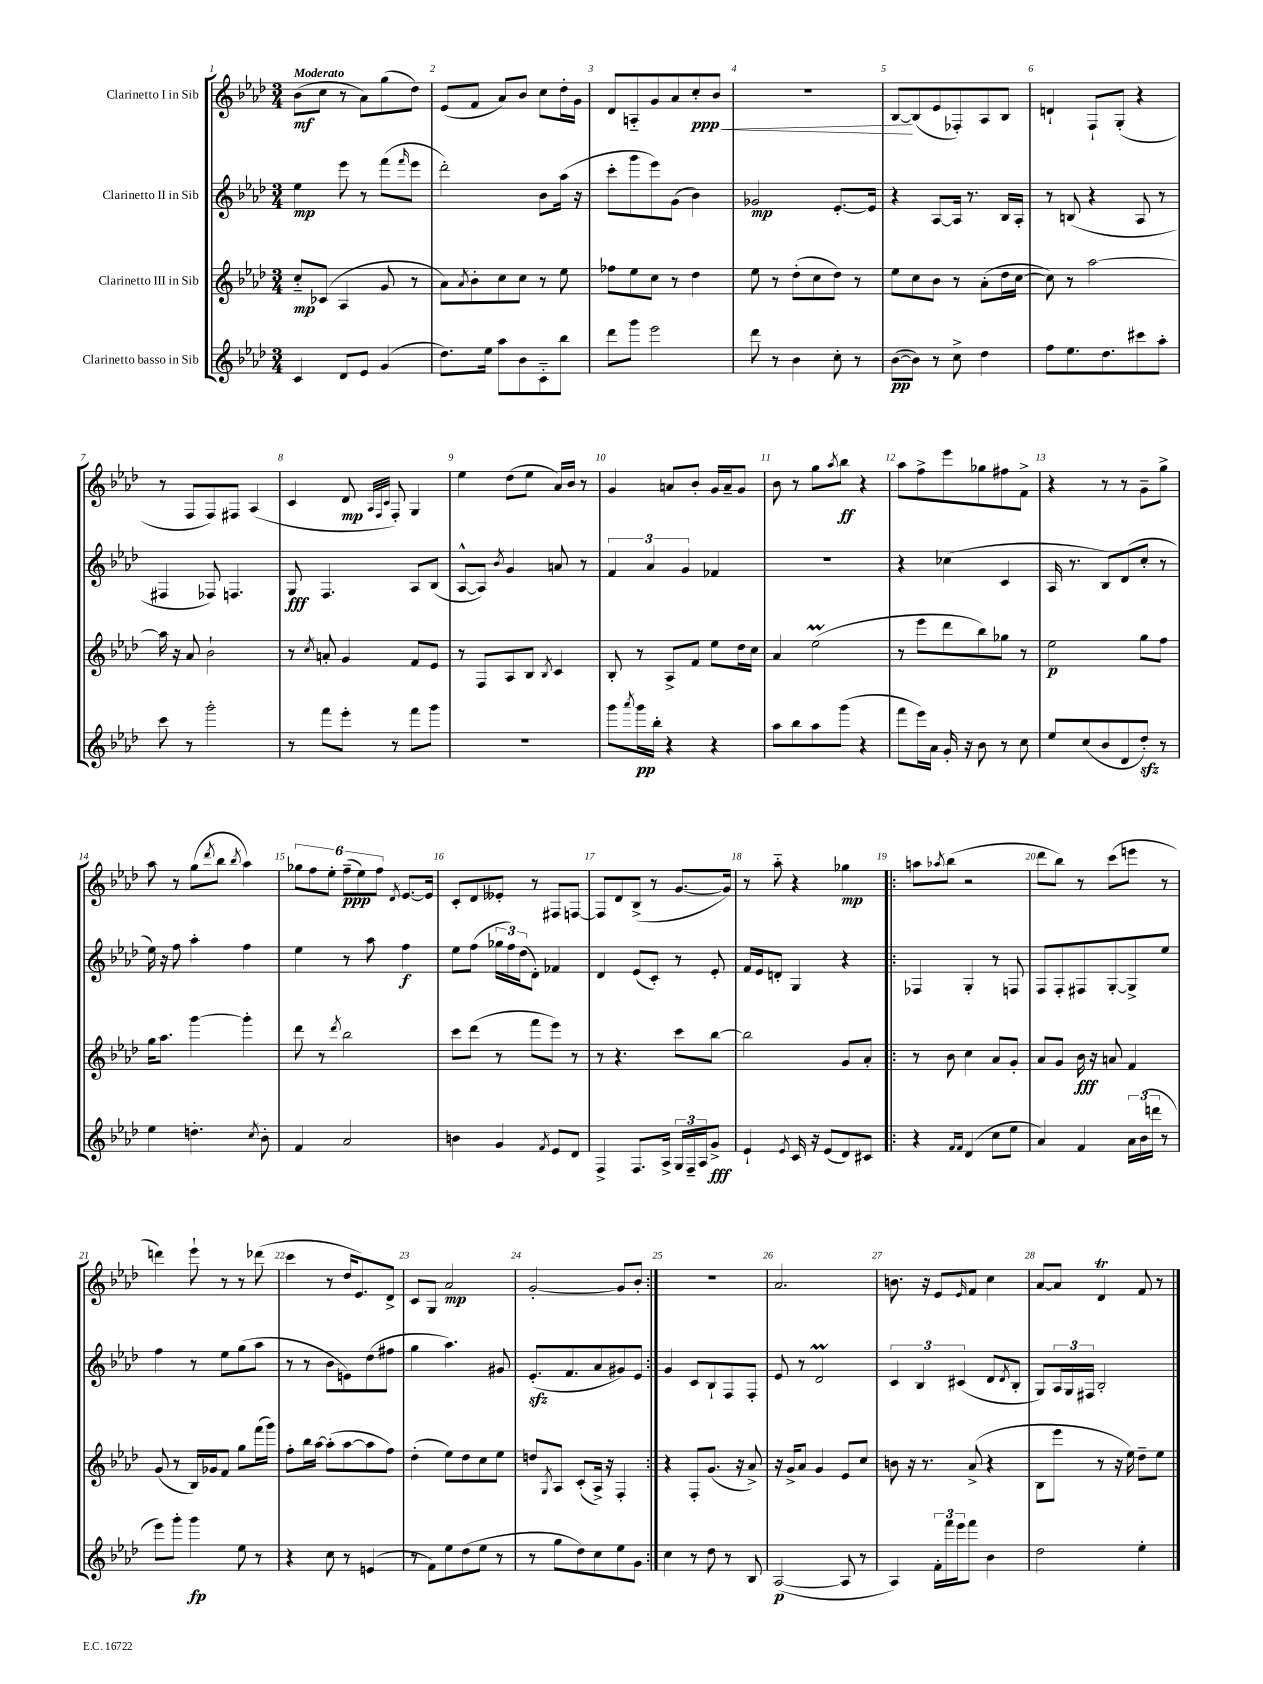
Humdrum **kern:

**kern	**kern	**kern	**kern
*staff4	*staff3	*staff2	*staff1
*clefG2	*clefG2	*clefG2	*clefG2
*k[b-e-a-d-]	*k[b-e-a-d-]	*k[b-e-a-d-]	*k[b-e-a-d-]
*M3/4	*M3/4	*M3/4	*M3/4
4c/	8cc'~/L	4ee-\	(8b-\L
.	(8c-/J	.	8cc\J
8d-/L	4A-/	8eee-\	8r
8e-/J	.	8r	8a-\L)
(4g/	8g/	(8fff\L	(8gg\
.	.	16qqfff/	.
.	8r	8eee-\J	8dd-\J)
=	=	=	=
8.dd-\L)	8a-\L)	2ddd-'\)	(8e-/L
.	8qa-/	.	.
.	8b-'\	.	8f/J
16ee-\Jk	.	.	.
8aa-\L	8cc\	.	8a-/L)
8b-\	8cc\J	.	8b-/J
8c'~\	8r	8b-\L	8cc\L
8bb-\J	8ee-\	(16aa-\Jk	16dd-'\L
.	.	16r	16g\JJ
=	=	=	=
8ddd-\L	8ff-\L	8ccc'\L	8d-/L
8ggg\J	8ee-\	8ggg\	8A'~/
2eee-\	8cc\J	8eee-\)	8g/
.	8r	(8g\J	8a-/
.	4dd-\	4b-\)	8cc'/
.	.	.	8b-/J
=	=	=	=
8ddd-\	8ee-\	2g-/	2.r
8r	8r	.	.
4b-\	(8dd-'\L	.	.
.	8cc\	.	.
8cc'\	8dd-\J)	[8.e-'/L	.
8r	8r	.	.
.	.	16e-/]Jk	.
=	=	=	=
([8b-\L	8ee-\L	4r	[8B-/L
8b-\]J)	8cc\	.	(8B-/]
8r	8b-\J	[8A-/L	8e-/
8cc^\	8r	16A-/]Jk	8F-'/)
.	.	8.r	.
4dd-\	(8a-'\L	.	8A-/
.	16dd-\L	16B-/LL	8B-/J
.	[16cc\JJ	16A-'/JJ	.
=	=	=	=
8ff\L	8cc\])	8r	4d`/
8.ee-\	8r	(8B/	.
.	[2aa-\	4r	8F`/L
8.dd-\	.	.	.
.	.	.	(8G'/J
8ccc#\	.	8A-/	4r
8aa-'\J	.	8r	.
=	=	=	=
8ccc\	16aa-\]	4F#/	8r
.	16r	.	.
8r	8a-/	.	8F/L
2ggg'\	2b-`\	8F-/)	8F/)
.	.	4.F/	8F#/J
.	.	.	(4A-/
=	=	=	=
8r	8r	8G/	4c/
.	8qcc/	.	.
8fff\L	8a'/	4.F/	.
8eee-'\J	4g/	.	8d-/
.	.	.	32qqA-/LLL
.	.	.	32qqF/
.	.	.	32qqc/JJJ
8r	.	.	8F'/)
8fff\L	8f/L	8A-/L	4G/
8ggg\J	8e-/J	(8B-/J	.
=	=	=	=
2.r	8r	[8A-^^/L	4ee-\
.	8F/L	8A-/]J)	.
.	.	8qb-/	.
.	8A-/	4g/	(8dd-\L
.	8B-/J	.	8ee-\J
.	8qB-/	.	.
.	4c/	8a/	16a-/LL)
.	.	.	16b-/JJ
.	.	8r	8r
=	=	=	=
8ggg\L	8B-'/	6f/	4g/
8qaaa-/	.	.	.
16ggg\L	8r	.	.
.	.	6a-/	.
16bb-'\JJ	.	.	.
4r	8A-^/L	.	8a/L
.	.	6g/	.
.	8f/J	.	8b-'/J
4r	8ee-\L	4f-/	16g/LL
.	.	.	16a~/J
.	16dd-\L	.	8g/J
.	16cc\JJ	.	.
=	=	=	=
8aa-\L	4a-/	2.r	8b-\
8bb-\	.	.	8r
8aa-\	(2ee-\	.	8gg\L
.	.	.	8qaa-/
(8ggg\J	.	.	8bb-\J
4r	.	.	4r
=	=	=	=
8fff\L	8r	4r	8aa-\L
16eee-\L)	8eee-\L	.	8ff^\
16a-\JJ	.	.	.
16g'/	8ddd-\	(4cc-\	8eee-\
16r	.	.	.
8b-\	8bb-\)	.	8gg-\
8r	8gg-\J	4c/	8ff#\
8cc\	8r	.	8f^\J
=	=	=	=
8ee-/L	2ee-\	16A-/	4r
.	.	8.r	.
(8cc/	.	.	.
8b-/	.	8B-/L)	8r
8d-/	.	(8d-/	8r
8dd-'/J)	8gg\L	8cc'/J	8g~\L
8r	8ff\J	8r	8gg^\J
=	=	=	=
4ee-\	16gg\LK	16ee-\)	8aa-\
.	8.aa-\J	16r	.
.	.	8ff\	8r
4.dd'\	[4ggg\	4aa-'\	(8gg\L
.	.	.	8qddd-/
.	.	.	8bb-\J
.	.	.	8qbb-/
.	4ggg'\]	4ff\	4aa-\)
8qcc/	.	.	.
8b-'\	.	.	.
=	=	=	=
4f/	8ddd-\	4ee-\	12gg-\L
.	.	.	12ff\
.	8r	.	.
.	.	.	12ee-'\J
.	8qddd-/	.	.
2a-/	2bb-\	8r	(12ff~\L
.	.	.	12ee-\)
.	.	8aa-\	.
.	.	.	12ff\J
.	.	.	8qd-/
.	.	4ff\	[8.e-/L
.	.	.	16e-/]Jk
=	=	=	=
4b\	8ccc\L	8ee-\L	8c'/L
.	(8ddd-\J	(8ff\J	8d-/
4g/	8r	24gg-\LL	8e--'/J
.	.	24ff\)	.
.	.	(24dd-\J	.
.	8fff\L	8d-'\J)	8r
8qf/	.	.	.
8e-/L	8eee-\J)	4f-/	8F#/L
8d-/J	8r	.	[8F/J
=	=	=	=
4F^/	8r	4d-/	8F/]L
.	4.r	.	8d-/
8.F/L	.	(8e-/L	(8B-^/J
.	.	8c'/J)	8r
16A-^/Jk	.	.	.
24G/LL	8ccc\L	8r	[8.g/L
24F~/	.	.	.
24A-/J	.	.	.
8g^/J	[8bb-\J	8e-'/	.
.	.	.	16g/]Jk)
=	=	=	=
4e-`/	2bb-\]	16f/LL	8r
.	.	16e-/J	.
.	.	8d'/J	8aa-'~\
8qe-/	.	.	.
16c/	.	4G/	4r
16r	.	.	.
(8e-/L	.	.	.
8d-/)	8g/L	4r	4gg-\
8c#/J	8a-'/J	.	.
=!|:	=!|:	=!|:	=!|:
4r	8r	4F-/	8aa\L
.	.	.	8qaa-/
.	8b-\	.	(8bb-\J
16qqf/LL	.	.	.
16qqf/JJ	.	.	.
(4d-/	4cc\	4G'/	2r
8cc\L	8a-/L	8r	.
8ee-\J	8g'/J	8F/	.
=	=	=	=
4a-/)	8a-/L	8F/L	8ddd-\L
.	8g/J	8F'/	8bb-\J)
4f/	16b-\	8F#/	8r
.	16r	.	.
.	8a/	[8G'/	(8ccc\L
24a-\LL	4f/	8G^/]	8eee\J
(24b-\	.	.	.
24ddd\JJ	.	.	.
8r	.	8ee-/J	8r
=	=	=	=
8eee-\L)	(8g/	4ff\	4ddd\)
8ggg'\J	8r	.	.
4ggg\	16B-/LL)	8r	8eee-`\
.	16g-/J	.	.
.	8f/J	8ee-\L	8r
8ee-\	8gg\L	(8gg\	8r
8r	(16fff\L	8aa-\J	(8ddd-\
.	16ggg\JJ)	.	.
=	=	=	=
4r	8ff'\L	8r	4ccc\
.	16bb-\L	8r	.
.	[16aa-\JJ	.	.
8cc\	(8aa-'\]L	8b-\L	8r
8r	[8aa-\	8e\)	16dd-/LK
.	.	.	8.e-/)
(4e/	8aa-\]	(8dd-\	.
.	8ff\J)	8ff#\J	8d-^/J
=	=	=	=
8r	(4dd-'\	4gg\	8c/L
8f\L)	.	.	8G/J
8ee-\	8ee-\L)	4.aa-\)	2a-/
(8dd-\	8dd-\	.	.
8ee-\J	8cc\	.	.
8r	8ee-\J	8g#/	.
=	=	=	=
8r	8dd/L	(8.e-'/L	[2g'/
.	8qG/	.	.
8gg\L	8A-/J	.	.
.	.	8.f/	.
8dd-\)	(8c'/L	.	.
8cc\	16A-^/Jk)	8a-/	.
.	16r	.	.
8ee-\	4F'/	8g#/)	8g/]L
8g\J	.	8e-/J	8b-'/J
=:|!	=:|!	=:|!	=:|!
4cc\	4r	4g/	2.r
8r	8F'/L	8c/L	.
8dd-\	(8.g/J	8B-`/	.
8r	.	8F/	.
.	16r	.	.
8B-/	8a-^/)	8F'/J	.
=	=	=	=
([2A-/	16r	8e-/	2.a-/
.	16g^/LK	.	.
.	8a-/J	8r	.
.	4g/	2d-/	.
8A-/]	8e-/L	.	.
8r	8cc/J	.	.
=	=	=	=
4A-/)	8b\	6c/	8.b\
.	16r	.	.
.	.	6B-/	.
.	8.r	.	16r
24f'\LL	.	.	8e-/L
24fff\	.	.	.
24eee-\J	.	(6c#/	.
.	.	.	16qqe-/
8fff\J	(8a-^/	.	8f/J
4b-\	4r	8d-/L	4cc\
.	.	8qd-/	.
.	.	8B-'/J	.
=	=	=	=
2dd-\	8B-\L	8G/L)	[8a-/L
.	8eee-\J	24A-/L	8a-/]J
.	.	24G/	.
.	.	24F#/JJ	.
.	8r	2B-'/	4d-/
.	16r	.	.
.	16ee-\)	.	.
4ee-'\	8dd-~\L	.	8f/
.	8ee-\J	.	8r
==	==	==	==
*-	*-	*-	*-
